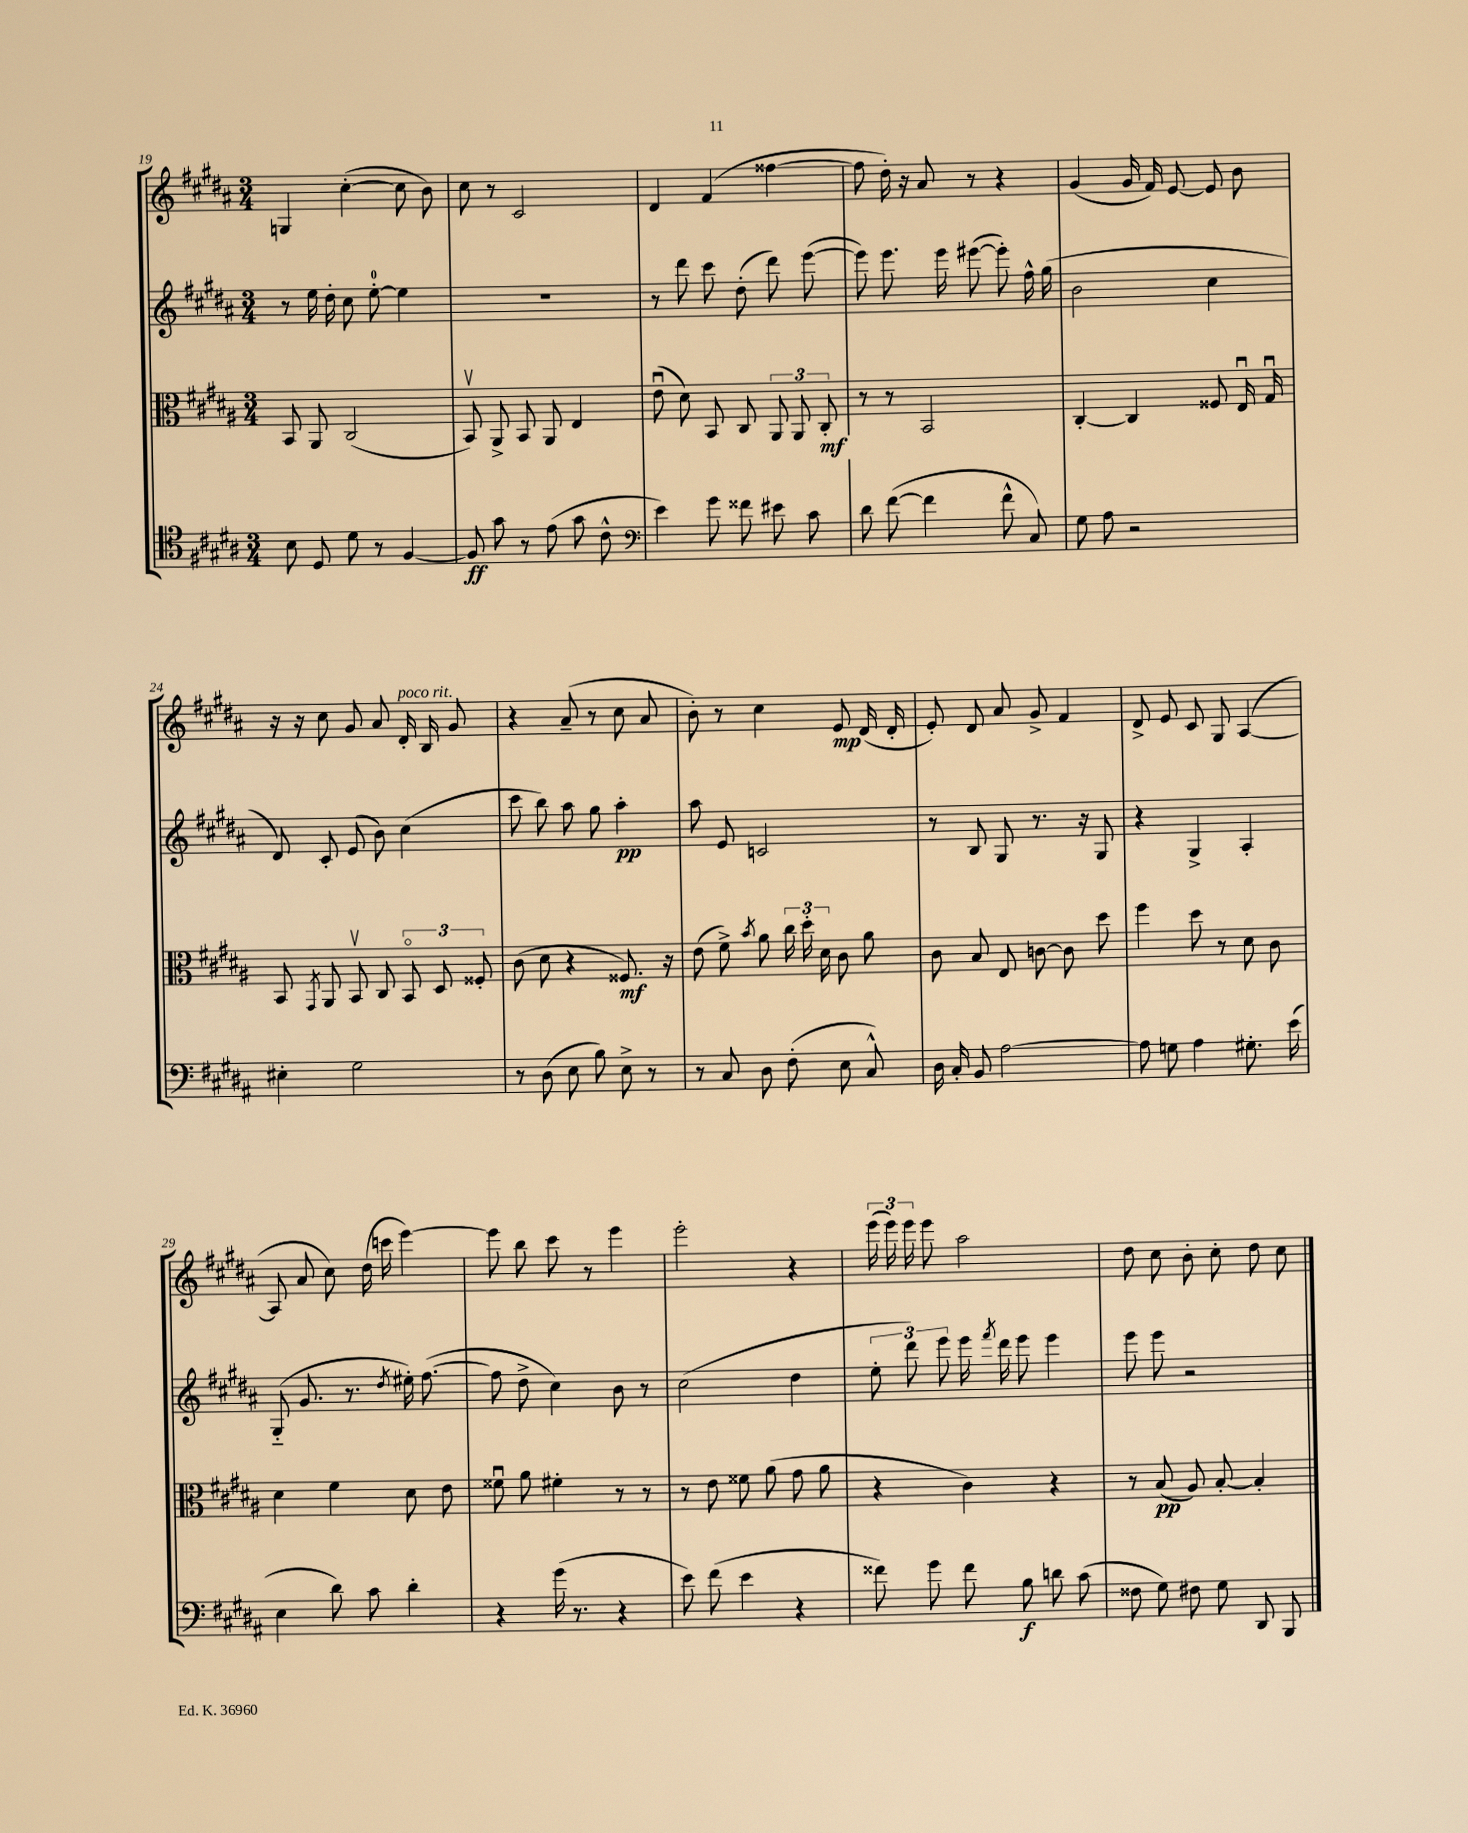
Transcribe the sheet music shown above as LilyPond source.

<<
\new StaffGroup <<
\new Staff = "s0" {
    \clef treble \key b \major \numericTimeSignature \time 3/4
    \autoBeamOff g4 cis''4~-.( cis''8 b'8) |
    cis''8 r8 cis'2 |
    dis'4 fis'4( fisis''4~ |
    fisis''8 dis''16-.) r16 ais'8 r8 r4 |
    gis'4( gis'16 fis'16) e'8~ e'8 b'8 |
    r16 r16 cis''8 gis'8 ais'8 dis'16-.^\markup { \italic "poco rit." } b16 gis'8 |
    r4 ais'8--( r8 cis''8 ais'8 |
    b'8-.) r8 cis''4 e'8\mp dis'16( dis'16-. |
    e'8-.) dis'8 ais'8 gis'8-> fis'4 |
    dis'8-> e'8 cis'8 gis8 ais4~( |
    ais8 ais'8 cis''8) dis''16( c'''16 e'''4~) |
    e'''8 b''8 cis'''8 r8 e'''4 |
    e'''2-. r4 |
    \tuplet 3/2 { e'''16( e'''16) e'''16 } e'''8 ais''2 |
    dis''8 cis''8 b'8-. cis''8-. dis''8 cis''8 \bar "|." |
}
\new Staff = "s1" {
    \clef treble \key b \major \numericTimeSignature \time 3/4
    \autoBeamOff r8 e''16 dis''16-. cis''8 e''8-0~-. e''4 |
    R2. |
    r8 dis'''8 cis'''8 dis''8-.( dis'''8) e'''8~( |
    e'''8) e'''8. e'''16 eis'''8~( eis'''8-.) fis''16-^ gis''16( |
    b'2 cis''4 |
    dis'8) cis'8-. e'8( b'8) cis''4( |
    cis'''8 b''8) ais''8 gis''8 ais''4-.\pp |
    ais''8 e'8 c'2 |
    r8 b8 gis8 r8. r16 gis8 |
    r4 gis4-> ais4-. |
    gis8-_( gis'8. r8. \acciaccatura { dis''8 } eis''16-.) fis''8.~( |
    fis''8 dis''8-> cis''4) b'8 r8 |
    cis''2( dis''4 |
    \tuplet 3/2 { e''8-. dis'''8) e'''8 } e'''16 \acciaccatura { fis'''8 } dis'''16 e'''8 e'''4 |
    e'''8 e'''8 r2 \bar "|." |
}
\new Staff = "s2" {
    \clef alto \key b \major \numericTimeSignature \time 3/4
    \autoBeamOff b,8 ais,8 cis2( |
    b,8\upbow) ais,8-> b,8 ais,8 e4 |
    e'8\downbow( dis'8) b,8 cis8 \tuplet 3/2 { ais,8 ais,8 cis8-.\mf } |
    r8 r8 b,2 |
    cis4~-. cis4 fisis8 e16\downbow gis16\downbow |
    b,8 \acciaccatura { gis,8 } ais,8 b,8\upbow cis8 \tuplet 3/2 { b,8\flageolet dis8 fisis8-. } |
    cis'8( dis'8 r4 fisis8.\mf) r16 |
    e'8( fis'8->) \acciaccatura { b'8 } ais'8 \tuplet 3/2 { cis''16 dis''16-. dis'16 } cis'8 ais'8 |
    cis'8 b8 e8 c'8~ c'8 dis''8 |
    fis''4 dis''8 r8 dis'8 cis'8 |
    dis'4 fis'4 dis'8 e'8 |
    fisis'8\downbow ais'8 fis'4-. r8 r8 |
    r8 e'8 fisis'8 ais'8( gis'8 ais'8 |
    r4 cis'4) r4 |
    r8 b8\pp( ais8) b8~-. b4-. \bar "|." |
}
\new Staff = "s3" {
    \clef tenor \key b \major \numericTimeSignature \time 3/4
    \autoBeamOff b8 dis8 dis'8 r8 fis4~ |
    fis8\ff gis'8 r8 e'8( gis'8 cis'8-^ |
    \clef bass e'4) gis'8 fisis'8 eis'8 cis'8 |
    dis'8 fis'8~( fis'4 fis'8-^ cis8) |
    gis8 ais8 r2 |
    eis4-. gis2 |
    r8 dis8( e8 b8) e8-> r8 |
    r8 cis8 dis8 fis8-.( e8 cis8-^) |
    dis16 cis16-. b,8 ais2~ |
    ais8 g8 ais4 gis8.-. e'16( |
    e4 dis'8) cis'8 dis'4-. |
    r4 gis'16( r8. r4 |
    e'8) fis'8( e'4 r4 |
    fisis'8) gis'8 fisis'8 b8\f d'8 cis'8( |
    fisis8 gis8) fis8 gis8 dis,8 b,,8 \bar "|." |
}
>>
>>
\layout { \context { \Score currentBarNumber = #19 } }
